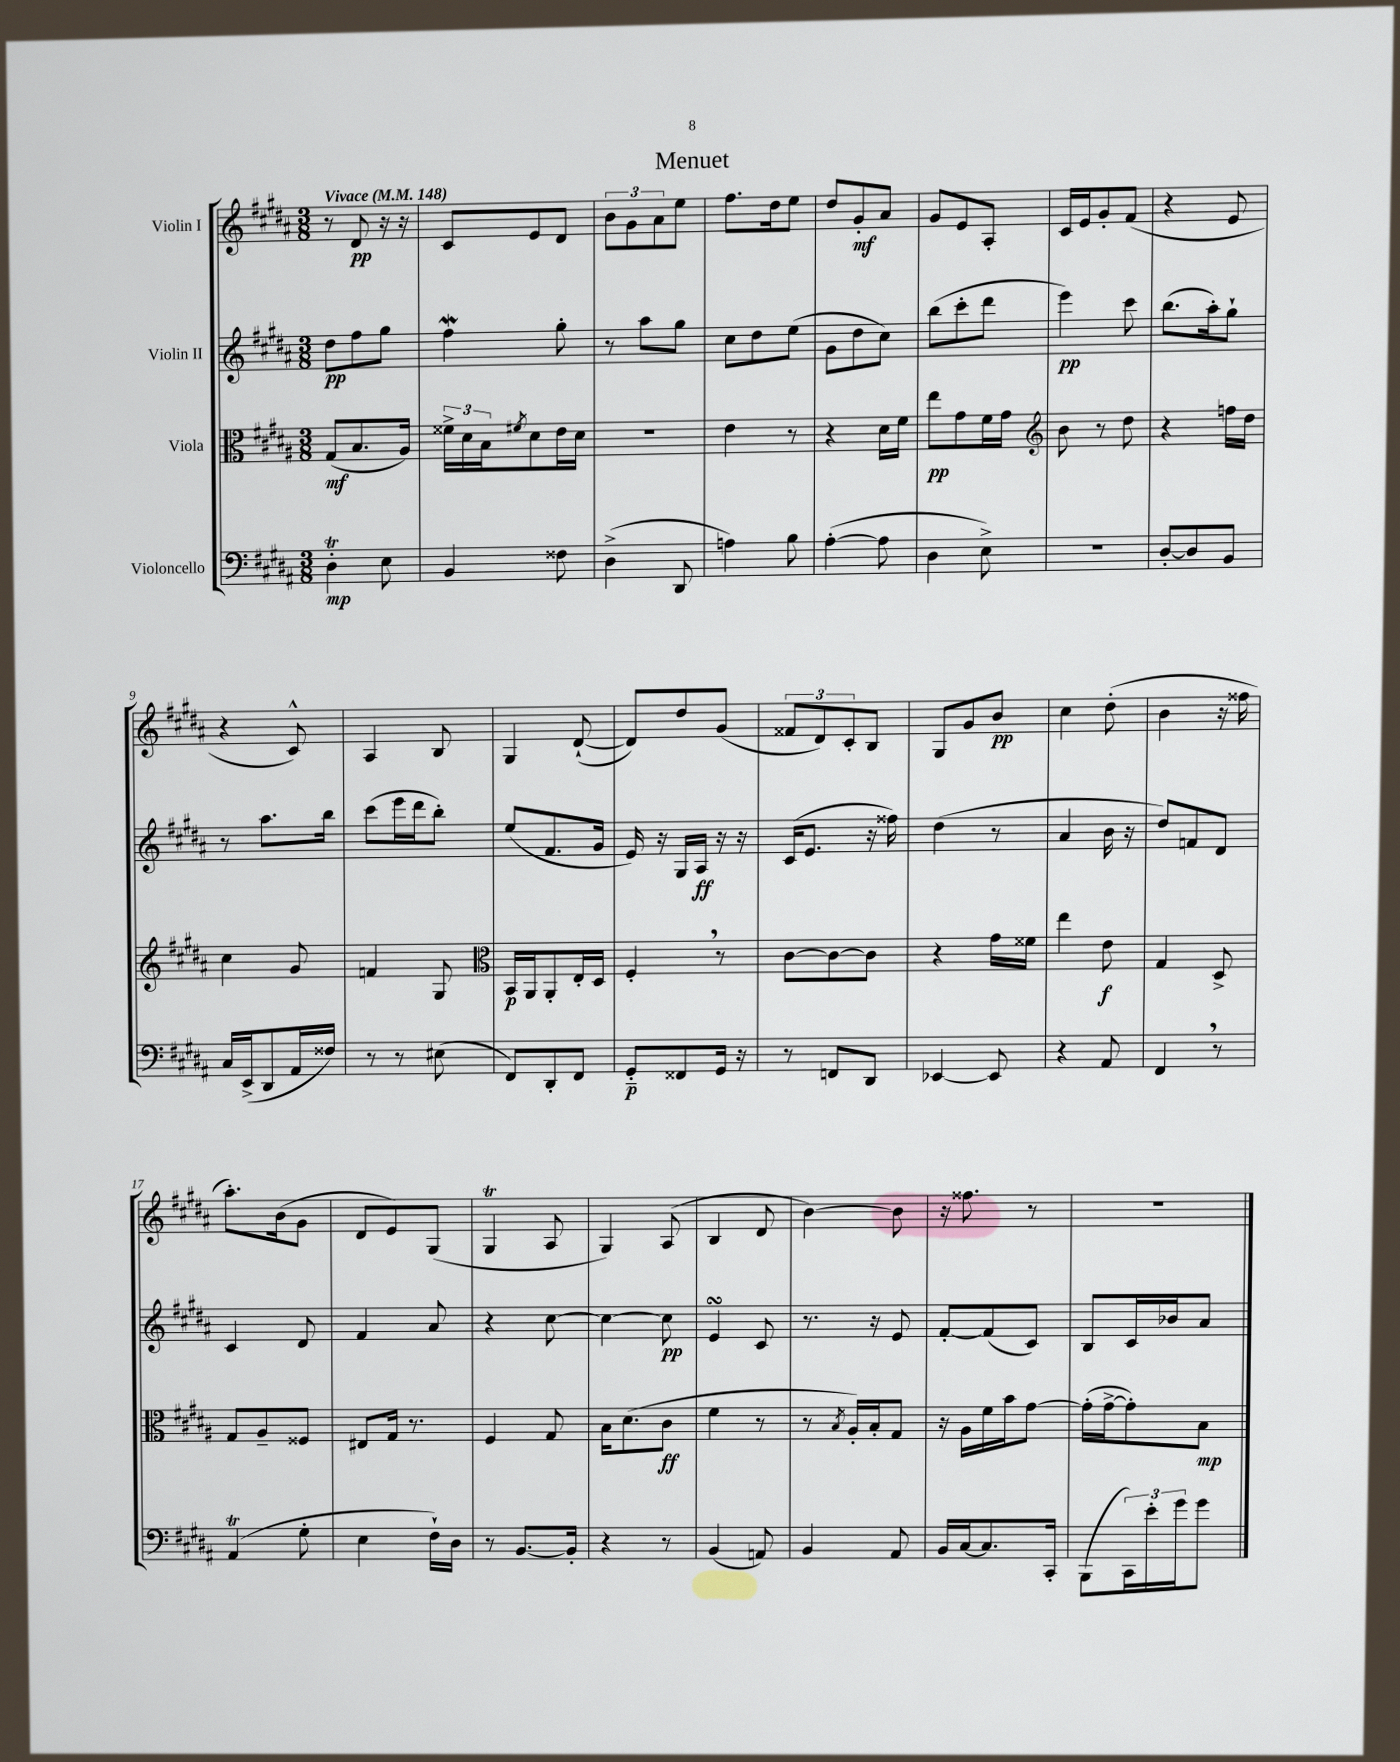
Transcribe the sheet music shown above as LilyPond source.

\header { title = "Menuet" }
<<
\new StaffGroup <<
\new Staff = "s0" \with { instrumentName = "Violin I" } {
    \clef treble \key b \major \numericTimeSignature \time 3/8 \tempo "Vivace" 4 = 148
    r8 dis'8\pp r16 r16 |
    cis'8 e'8 dis'8 |
    \tuplet 3/2 { b'8 gis'8 ais'8 } e''8 |
    fis''8. dis''16 e''8 |
    dis''8 gis'8-.\mf ais'8 |
    gis'8 e'8 ais8-. |
    cis'16 e'16 gis'8-. fis'8( |
    r4 e'8 |
    r4 cis'8-^) |
    ais4 b8 |
    gis4 dis'8~-!( |
    dis'8) dis''8 gis'8( |
    \tuplet 3/2 { fisis'8 dis'8) cis'8-. } b8 |
    gis8 gis'8 b'8\pp |
    cis''4 dis''8-.( |
    b'4 r16 fisis''16 |
    ais''8.-.) b'16( gis'8 |
    dis'8 e'8) gis8( |
    gis4\trill ais8 |
    gis4) ais8( |
    b4 dis'8 |
    b'4~) b'8 |
    r16 fisis''8. r8 |
    R4. \bar "|." |
}
\new Staff = "s1" \with { instrumentName = "Violin II" } {
    \clef treble \key b \major \numericTimeSignature \time 3/8
    dis''8\pp fis''8 gis''8 |
    fis''4\mordent gis''8-. |
    r8 ais''8 gis''8 |
    cis''8 dis''8 e''8( |
    gis'8 dis''8 cis''8) |
    b''8( cis'''8-. dis'''8 |
    e'''4\pp) cis'''8 |
    b''8.( ais''16-.) gis''8-! |
    r8 ais''8. b''16 |
    cis'''8( e'''16 dis'''16 b''8-.) |
    e''8( fis'8. gis'16 |
    e'16) r16 gis16 ais16\ff r16 r16 |
    cis'16( e'8. r16 fisis''16) |
    dis''4( r8 |
    ais'4 b'16 r16 |
    dis''8) f'8 dis'8 |
    cis'4 dis'8 |
    fis'4 ais'8 |
    r4 cis''8~ |
    cis''4~ cis''8\pp |
    e'4\turn cis'8 |
    r8. r16 e'8 |
    fis'8~-. fis'8( cis'8) |
    b8 cis'16 bes'16 ais'8 \bar "|." |
}
\new Staff = "s2" \with { instrumentName = "Viola" } {
    \clef alto \key b \major \numericTimeSignature \time 3/8
    gis8\mf( b8. ais16) |
    \tuplet 3/2 { fisis'16-> dis'16 b16 } \acciaccatura { fis'8 } dis'8 e'16 dis'16 |
    R4. |
    e'4 r8 |
    r4 dis'16 fis'16 |
    e''8\pp gis'8 fis'16 gis'16 |
    \clef treble b'8 r8 dis''8 |
    r4 f''16 dis''16 |
    cis''4 gis'8 |
    f'4 gis8 |
    \clef alto b,16\p ais,16 ais,8-. e16-. dis16 |
    fis4-. \breathe r8 |
    cis'8~ cis'8~ cis'8 |
    r4 gis'16 fisis'16 |
    e''4 e'8\f |
    gis4 dis8-> |
    gis8 ais8-- fisis8 |
    eis8 gis16 r8. |
    fis4 gis8 |
    b16 dis'8.( cis'8\ff |
    fis'4 r8 |
    r8 \acciaccatura { b8 } ais16-.) b16-. gis8 |
    r16 ais16 fis'16 b'16 gis'8~ |
    gis'16-.( gis'16~-> gis'8-.) b8\mp \bar "|." |
}
\new Staff = "s3" \with { instrumentName = "Violoncello" } {
    \clef bass \key b \major \numericTimeSignature \time 3/8
    dis4-.\trill\mp e8 |
    b,4 fisis8 |
    dis4->( dis,8 |
    a4) b8 |
    ais4~-.( ais8 |
    dis4 e8->) |
    R4. |
    dis8~-. dis8 b,8 |
    cis16 e,16->( dis,8 ais,16 fisis16) |
    r8 r8 eis8( |
    fis,8) dis,8-. fis,8 |
    gis,8-_\p fisis,8 gis,16 r16 |
    r8 f,8 dis,8 |
    ees,4~ ees,8 |
    r4 ais,8 |
    fis,4 \breathe r8 |
    ais,4\trill( gis8-. |
    e4 fis16-!) dis16 |
    r8 b,8.~ b,16-. |
    r4 r8 |
    b,4( a,8) |
    b,4 ais,8 |
    b,16 cis16~ cis8. cis,16-. |
    b,,8( \tuplet 3/2 { cis,16) e'16-. gis'16 } gis'8 \bar "|." |
}
>>
>>
